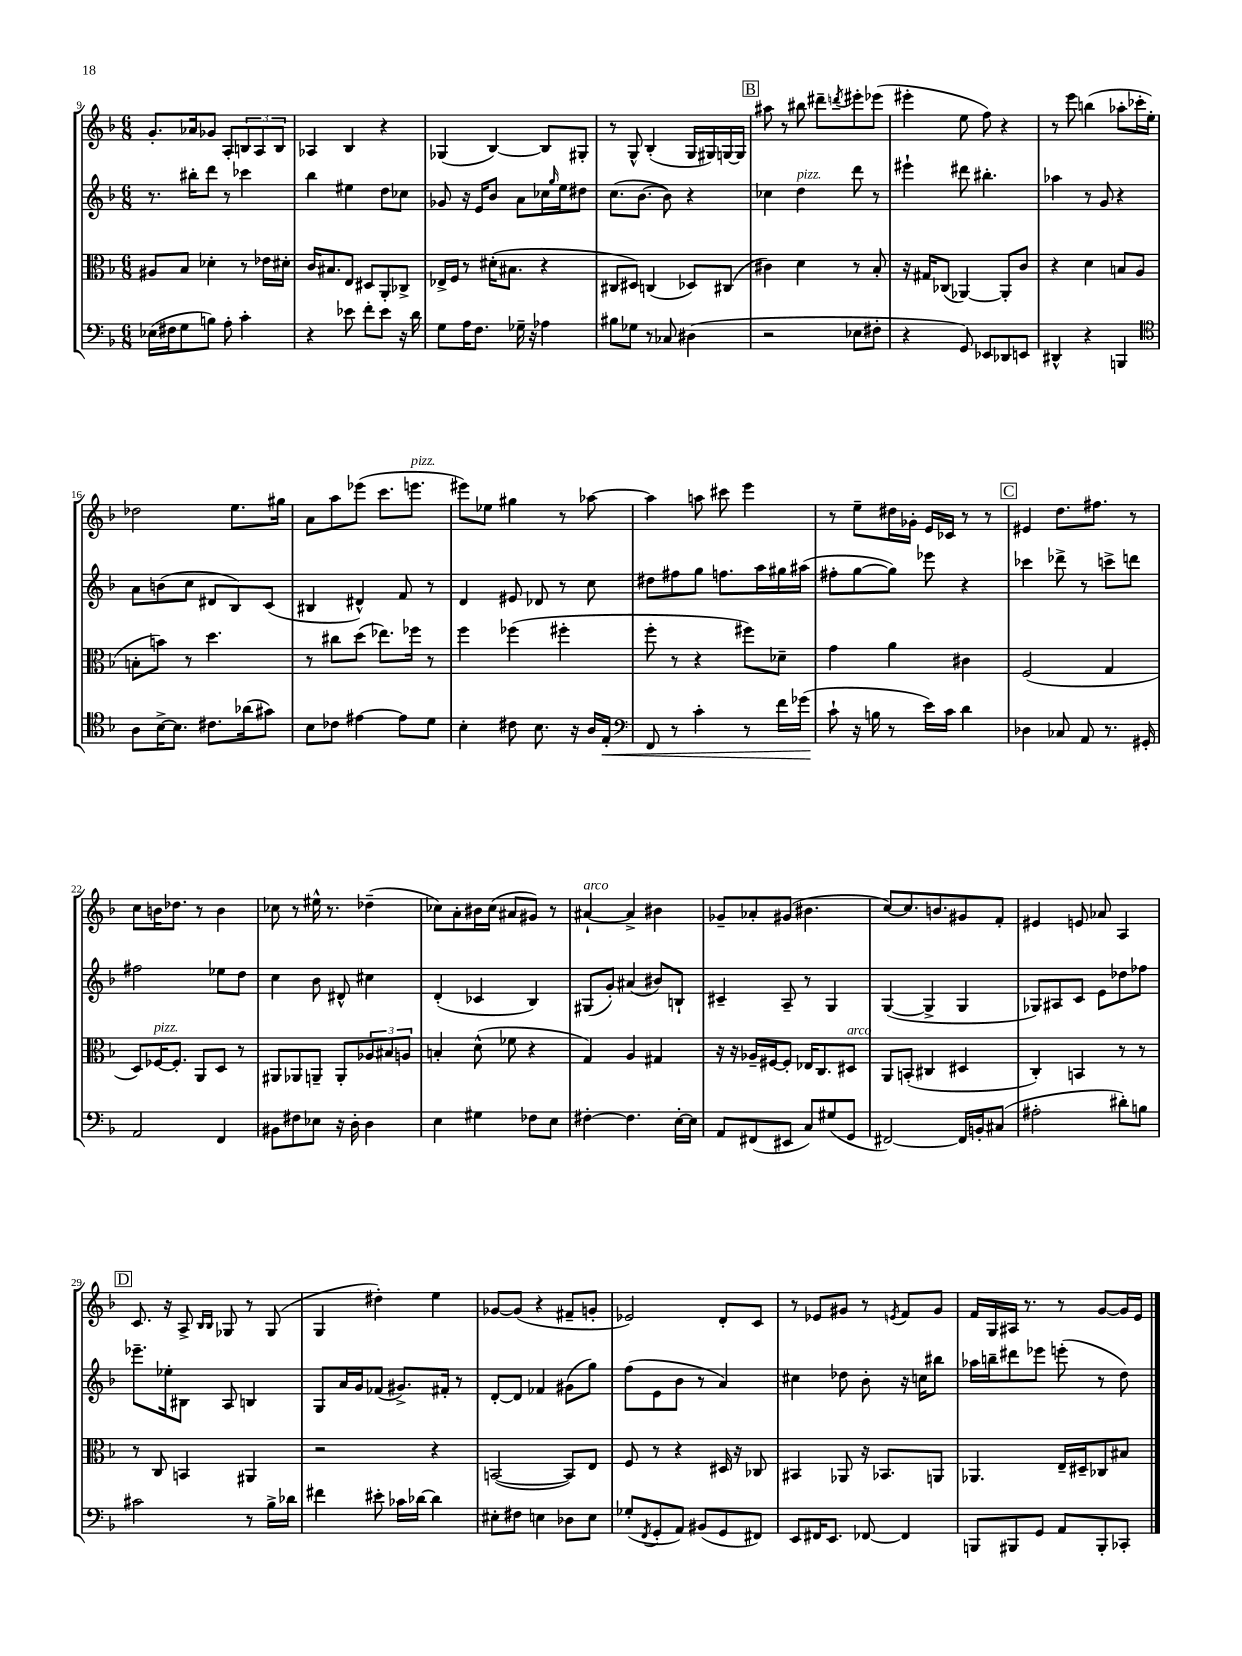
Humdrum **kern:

**kern	**kern	**kern	**kern
*staff4	*staff3	*staff2	*staff1
*clefF4	*clefC3	*clefG2	*clefG2
*k[b-]	*k[b-]	*k[b-]	*k[b-]
*M6/8	*M6/8	*M6/8	*M6/8
(16E-	8A#	8.r	8.g'
16F#	.	.	.
8G	8B-	.	.
.	.	16bb#'	16a-
8B)	4d-'	8ddd	8g-
8A'	.	8r	8A'
4c'	8r	4ccc-	12B
.	.	.	12A
.	16e-	.	.
.	.	.	12B
.	16d#'	.	.
=	=	=	=
4r	16c	4bb-	4A-
.	8.B#	.	.
8e-	8E	4ee#	4B-
8f'	8D#	.	.
8e-	8AA'	8dd	4r
16r	8C-^	8cc-	.
16d	.	.	.
=	=	=	=
8G	16E-^	8g-	(4G-
.	16F	.	.
16A	8r	16r	.
8.F	.	16e	.
.	(16d#'	8b-	[4B-)
.	8.B#	.	.
16G-~	.	8a	.
16r	.	.	.
4A-	4r	16cc-	8B-]
.	.	16qqgg	.
.	.	16ee	.
.	.	8dd#	8G#'
=	=	=	=
8B#	8C#	(8.cc	8r
8G-	8D#)	.	8G^^
.	.	[8.b-	.
8r	(4C	.	(4B-'
8C-	.	8b-])	.
(4D#	8D-)	4r	16G
.	.	.	16G#)
.	(8C#	.	[16G
.	.	.	16G]
=	=	=	=
2r	4c#)	4cc-	8aa#
.	.	.	8r
.	4d	4dd	8bb#
.	.	.	8ddd#~
.	.	.	8qddd
8E-	8r	8ddd	8eee#'
8F#'	8B-'	8r	(8eee-
=	=	=	=
4r	16r	4eee#`	4eee#'
.	16G#	.	.
.	(8C-	.	.
8GG)	[4AA-)	8ddd#	8ee
8EE-	.	4.bb#'	8ff)
8DD-	8AA-']	.	4r
8EE	8c	.	.
=	=	=	=
4DD#^^	4r	4aa-	8r
.	.	.	8eee
4r	4d	8r	(4bb
.	.	8g	.
4BBB	8B	4r	8aa-'
.	(8A	.	16ccc-'
.	.	.	16ee')
=	=	=	=
*clefC4	*	*	*
8A	8B'	8a	2dd-
[16B-^	8b)	(8b	.
8.B-]	.	.	.
.	8r	8cc	.
8.c#	4.dd	8d#	.
.	.	8B-)	8.ee
(16a-	.	.	.
8g#)	.	(8c	.
.	.	.	16gg#
=	=	=	=
8B-	8r	4B#	8a
8c-	8cc#	.	8aa
[4e#	(8dd	4d#^^)	(8eee-
.	8.ee-)	.	8.ccc
8e#]	.	8f	.
.	16ff-	.	8.eee
8d	8r	8r	.
=	=	=	=
4B-'	4ff	4d	8eee#)
.	.	.	8ee-
8c#	(4ff-	8e#	4gg#
8.B-	.	8d-	.
.	4ff#'	8r	8r
16r	.	.	.
16A	.	8cc	[8aa-
16E'	.	.	.
=	=	=	=
*clefF4	*	*	*
8FF	8ff'	8dd#	4aa-]
8r	8r	8ff#	.
4c'	4r	8gg	8aa
.	.	8.ff	8ccc#
8r	8ff#)	.	4eee
.	.	16aa	.
16f	8d-~	16gg#	.
(16g-	.	(16aa#	.
=	=	=	=
8c`	4g	8ff#'	8r
16r	.	[8gg	8ee~
16B	.	.	.
8r	4a	8gg])	16dd#
.	.	.	16g-'
16e)	.	8eee-	16e
16c	.	.	16c-
4d	4c#	4r	8r
.	.	.	8r
=	=	=	=
4D-	(2F	4ccc-	4e#
8C-	.	8ddd-^	8.dd
8AA	.	8r	.
.	.	.	8.ff#
8.r	4G	8ccc^	.
.	.	8ddd	8r
16GG#'	.	.	.
=	=	=	=
2AA	8D)	2ff#	8cc
.	[16F-	.	16b
.	8.F-']	.	8.dd-
.	8AA	.	8r
4FF	8D	8ee-	4b
.	8r	8dd	.
=	=	=	=
8BB#	8AA#	4cc	8cc-
8F#	8AA-	.	8r
8E-	8AA~	8b-	16ee#^^
.	.	.	8.r
16r	8AA'	8d#^^	.
16D'	.	.	.
4D	12A-	4cc#	(4dd-~
.	12B#	.	.
.	12A	.	.
=	=	=	=
4E	4B'	(4d'	8cc-)
.	.	.	8a'
4G#	(8d^^	4c-	16b#
.	.	.	(16cc-
.	8f-	.	8a#
8F-	4r	4B-)	8g#)
8E	.	.	8r
=	=	=	=
[4F#'	4G)	(8G#	[4a#`
.	.	8g')	.
4.F#]	4A	(4a#	4a#^]
.	4G#	8b#)	4b#
[16E'	.	8B`	.
16E]	.	.	.
=	=	=	=
8AA	16r	4c#~	8g-~
.	16r	.	.
(8FF#	16A-~	.	8a-'
.	[16F#	.	.
8EE#	8F#']	8A~	(8g#
8C)	16E-	8r	4.b#
.	8.C	.	.
(8G#	.	4G	.
8GG	8D#	.	.
=	=	=	=
[2FF#)	8AA	([4G	[8cc)
.	(8BB'	.	8.cc]
.	4C#	4G^]	.
.	.	.	8.b
16FF#]	4D#	4G	8g#
16BB'	.	.	.
(8C#	.	.	8f'
=	=	=	=
2A#'	4C')	8G-)	4e#
.	.	8A#	.
.	4BB	8c	8e
.	.	8e	8a-
8d#')	8r	8dd-	4A
8B	8r	8ff-	.
=	=	=	=
2c#	8r	8.eee-~	8.c
.	8C	.	.
.	.	16ee-'	16r
.	4BB	8B#	8A^
.	.	.	16qqB-
.	.	.	16qqB-
.	.	8A	8G-
8r	4AA#	4B	8r
16B-^	.	.	(8G-
16d-	.	.	.
=	=	=	=
4f#	2r	8G	4G
.	.	16a	.
.	.	16g	.
8e#'	.	(8f-	4dd#')
16c-	.	8.g#^)	.
[16d-	.	.	.
4d-]	4r	.	4ee
.	.	16f#'	.
.	.	8r	.
=	=	=	=
8E#'	([2BB	[8d'	[8g-
8F#	.	8d]	(8g-]
4E	.	4f-	4r
8D-	8BB])	(8g#	8f#~
8E	8E	8gg)	8g'
=	=	=	=
(8G-'	8F	(8ff	2e-)
8qFF	.	.	.
8GG'	8r	8e	.
8AA)	4r	8b-	.
(8BB#	.	8r	.
8GG	16D#	4a)	8d'
.	16r	.	.
8FF#)	8C-	.	8c
=	=	=	=
8EE	4BB#	4cc#	8r
16FF#	.	.	8e-
8.EE	.	.	.
.	8AA-	8dd-	8g#
[8FF-	16r	8b-'	8r
.	8.BB-	.	.
.	.	.	8qe
4FF-]	.	16r	8f
.	.	16cc	.
.	8AA	8bb#	8g#
=	=	=	=
8BBB	4.AA-	16aa-	16f
.	.	16bb~	16G
8BBB#	.	8ddd#	16A#
.	.	.	8.r
8GG	.	8eee-	.
8AA	16E~	(8eee'	8r
.	16D#~	.	.
8BBB#'	8C-	8r	[8g
8CC-'	8B#	8dd)	16g]
.	.	.	16e
==	==	==	==
*-	*-	*-	*-
